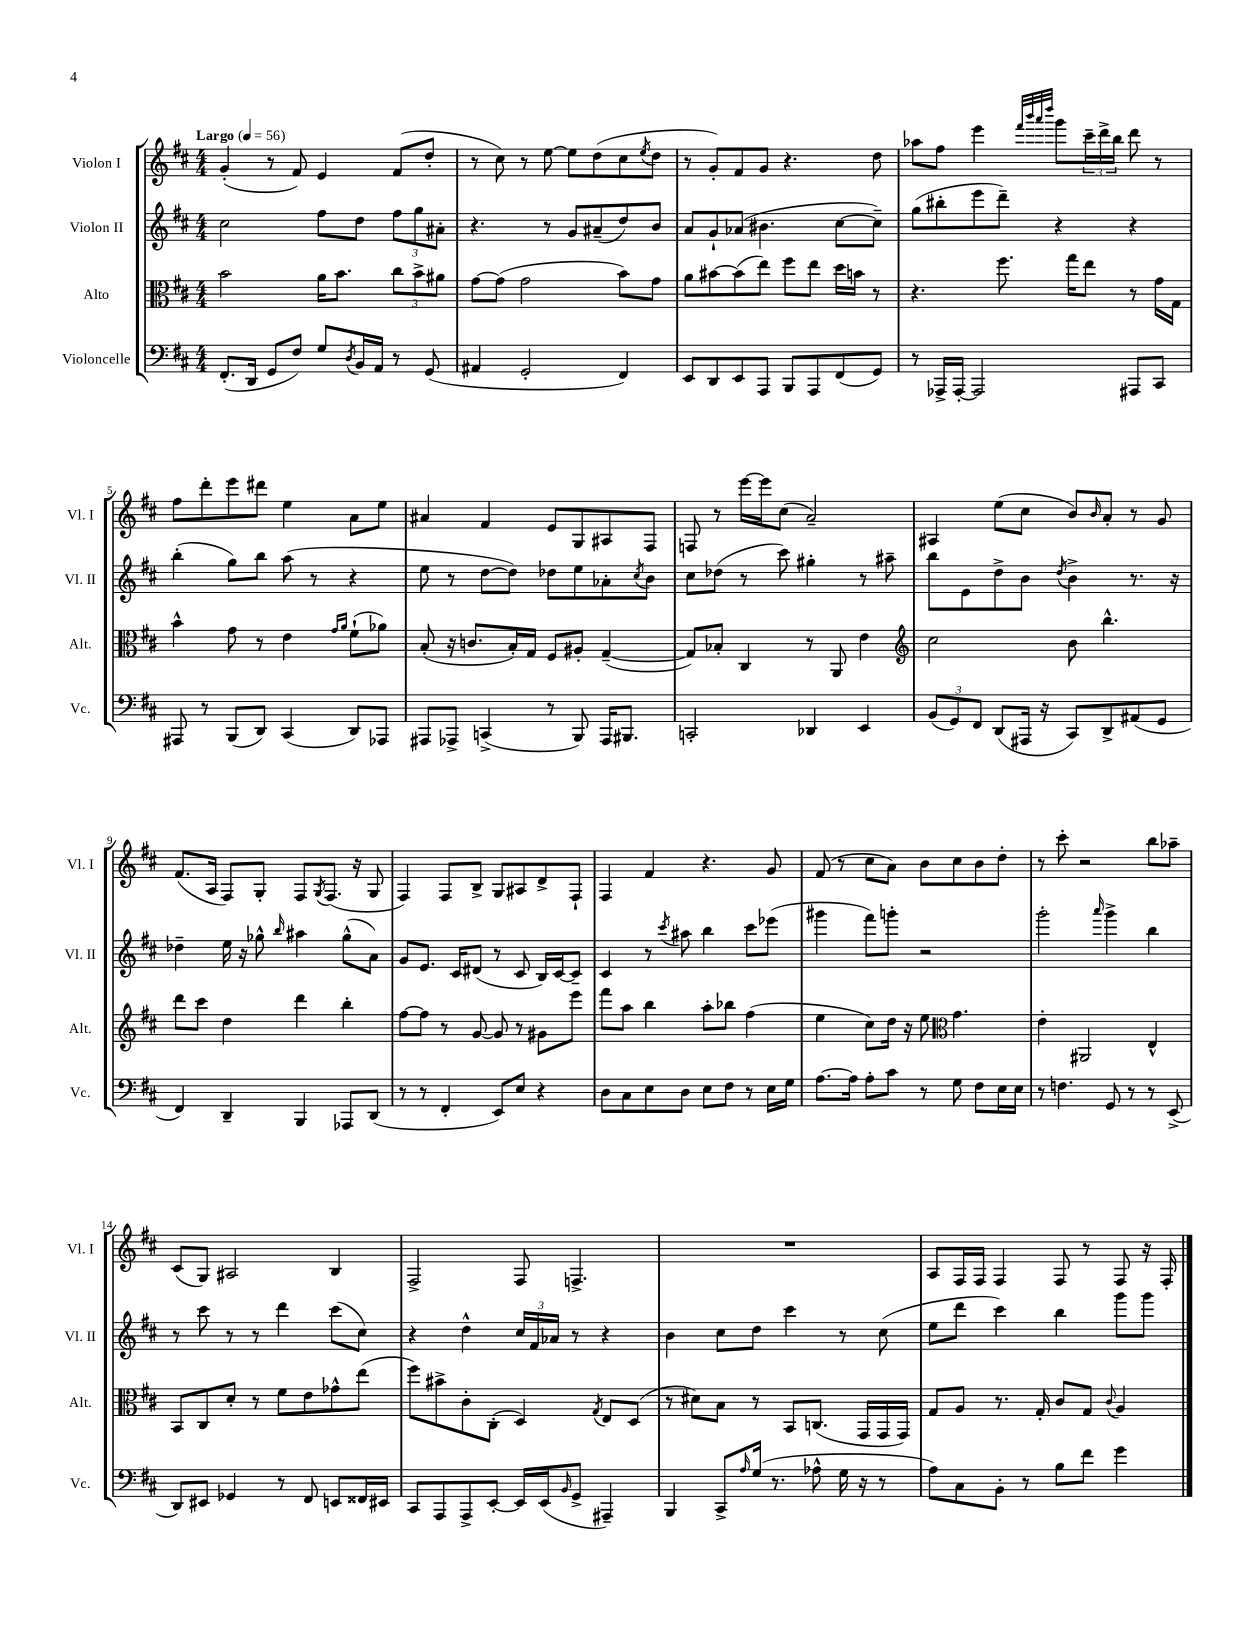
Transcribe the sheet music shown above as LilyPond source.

<<
\new StaffGroup <<
\new Staff = "s0" \with { instrumentName = "Violon I" shortInstrumentName = "Vl. I" } {
    \clef treble \key d \major \numericTimeSignature \time 4/4 \tempo "Largo" 4 = 56
    g'4-.( r8 fis'8) e'4 fis'8( d''8-. |
    r8 cis''8) r8 e''8~ e''8 d''8( cis''8 \acciaccatura { e''8 } d''8 |
    r8 g'8-.) fis'8 g'8 r4. d''8 |
    aes''8 fis''8 e'''4 \grace { fis'''32 b'''32 a'''32 d''''32 } g'''8 \tuplet 3/2 { cis'''16-- d'''16-> b''16 } d'''8 r8 |
    fis''8 d'''8-. e'''8 dis'''8 e''4 a'8 e''8 |
    ais'4 fis'4 e'8 g8 ais8 fis8 |
    f8 r8 e'''16~ e'''16 cis''8( a'2--) |
    ais4 e''8( cis''8 b'8) \grace { b'16 } a'8-. r8 g'8 |
    fis'8.( a16 fis8) g8-. fis8 \acciaccatura { g8 } fis8.( r16 g8 |
    fis4) fis8 b8-> g8 ais8 d'8-> fis8-! |
    fis4 fis'4 r4. g'8 |
    fis'8( r8 cis''8 a'8) b'8 cis''8 b'8 d''8-. |
    r8 cis'''8-. r2 b''8 aes''8-- |
    cis'8( g8) ais2 b4 |
    fis2-> fis8 f4.-> |
    R1 |
    a8 fis16 fis16 fis4 fis8 r8 fis8 r16 fis16-. \bar "|." |
}
\new Staff = "s1" \with { instrumentName = "Violon II" shortInstrumentName = "Vl. II" } {
    \clef treble \key d \major \numericTimeSignature \time 4/4
    cis''2 fis''8 d''8 \tuplet 3/2 { fis''8 g''8 ais'8-. } |
    r4. r8 g'8 ais'8--( d''8) b'8 |
    a'8 g'8-! aes'8( bis'4. cis''8~ cis''8--) |
    g''8( bis''8-. e'''8 d'''8--) r4 r4 |
    b''4-.( g''8) b''8 a''8( r8 r4 |
    e''8 r8 d''8~ d''8) des''8 e''8 aes'8-. \acciaccatura { cis''8 } b'8 |
    cis''8 des''8( r8 cis'''8) gis''4-. r8 ais''8-- |
    b''8 e'8 d''8-> b'8 \acciaccatura { d''8 } b'4-> r8. r16 |
    des''4-- e''16 r16 ges''8-^ \grace { b''16 } ais''4 ges''8-^( a'8) |
    g'8 e'8. cis'16 dis'8( r8 cis'8 b16) cis'16~ cis'8-- |
    cis'4 r8 \acciaccatura { cis'''8 } ais''8 b''4 cis'''8 ees'''8( |
    gis'''4 fis'''8) g'''8-. r2 |
    g'''2-. \grace { a'''16 } g'''4-> b''4 |
    r8 cis'''8 r8 r8 d'''4 cis'''8( cis''8) |
    r4 d''4-^ \tuplet 3/2 { cis''16 fis'16 aes'16 } r8 r4 |
    b'4 cis''8 d''8 cis'''4 r8 cis''8( |
    e''8 d'''8 cis'''4) b''4 g'''8 g'''8 \bar "|." |
}
\new Staff = "s2" \with { instrumentName = "Alto" shortInstrumentName = "Alt." } {
    \clef alto \key d \major \numericTimeSignature \time 4/4
    b'2 a'16 b'8. \tuplet 3/2 { cis''8 b'8-> ais'8 } |
    g'8~ g'8( g'2 b'8) g'8 |
    a'8 bis'8~ bis'8( e''8) fis''8 e''8 d''16 b'16 r8 |
    r4. fis''8. g''16 e''8 r8 g'16 g16 |
    b'4-^ g'8 r8 e'4 \grace { g'16 a'16 } fis'8-!( aes'8) |
    b8-.( r16 c'8. b16-.) g16 fis8 ais8-. g4~--( |
    g8) bes8-. cis4 r8 a,8 e'4 |
    \clef treble cis''2 b'8 b''4.-^ |
    d'''8 cis'''8 d''4 d'''4 b''4-. |
    fis''8~ fis''8 r8 g'8~ g'8 r8 gis'8 e'''8 |
    fis'''8 a''8 b''4 a''8-. bes''8 fis''4( |
    e''4 cis''8) d''16 r16 e''8 \clef alto g'4. |
    e'4-. ais,2 e4-^ |
    b,8 cis8 d'8-. r8 fis'8 e'8 ges'8-^ e''8( |
    fis''8) bis'8-> cis'8-. cis8-.( d4) \acciaccatura { g8 } e8 d8( |
    r8 dis'8) b8 r8 b,8 c8.( g,16 g,16 g,16) |
    g8 a8 r8. g16-. cis'8 g8 \appoggiatura { cis'8 } a4 \bar "|." |
}
\new Staff = "s3" \with { instrumentName = "Violoncelle" shortInstrumentName = "Vc." } {
    \clef bass \key d \major \numericTimeSignature \time 4/4
    fis,8.-.( d,16 g,8 fis8) g8 \acciaccatura { d8 } b,16 a,16 r8 g,8( |
    ais,4 g,2-. fis,4) |
    e,8 d,8 e,8 a,,8 b,,8 a,,8 fis,8( g,8) |
    r8 aes,,16-> aes,,16~-. aes,,2 ais,,8 cis,8 |
    ais,,8 r8 b,,8( d,8) cis,4( d,8) aes,,8 |
    ais,,8 aes,,8-> c,4->( r8 b,,8) aes,,16 bis,,8. |
    c,2-. des,4 e,4 |
    \tuplet 3/2 { b,8( g,8) fis,8 } d,8( ais,,16 r16 cis,8) d,8-> ais,8( g,8 |
    fis,4) d,4-- b,,4 aes,,8 d,8( |
    r8 r8 fis,4-. e,8) e8 r4 |
    d8 cis8 e8 d8 e8 fis8 r8 e16 g16 |
    a8.~ a16 a8-. cis'8 r8 g8 fis8 e16 e16 |
    r8 f4. g,8 r8 r8 e,8->( |
    d,8) eis,8 ges,4 r8 fis,8 e,8 fisis,16 eis,16 |
    cis,8 a,,8 a,,8-> e,8~-. e,16 e,16( \grace { b,16 } g,8-> ais,,4--) |
    b,,4 cis,8-> \grace { a16 } g16( r8. aes8-^ g16 r16 r8 |
    a8) cis8 b,8-. r8 b8 fis'8 g'4 \bar "|." |
}
>>
>>
